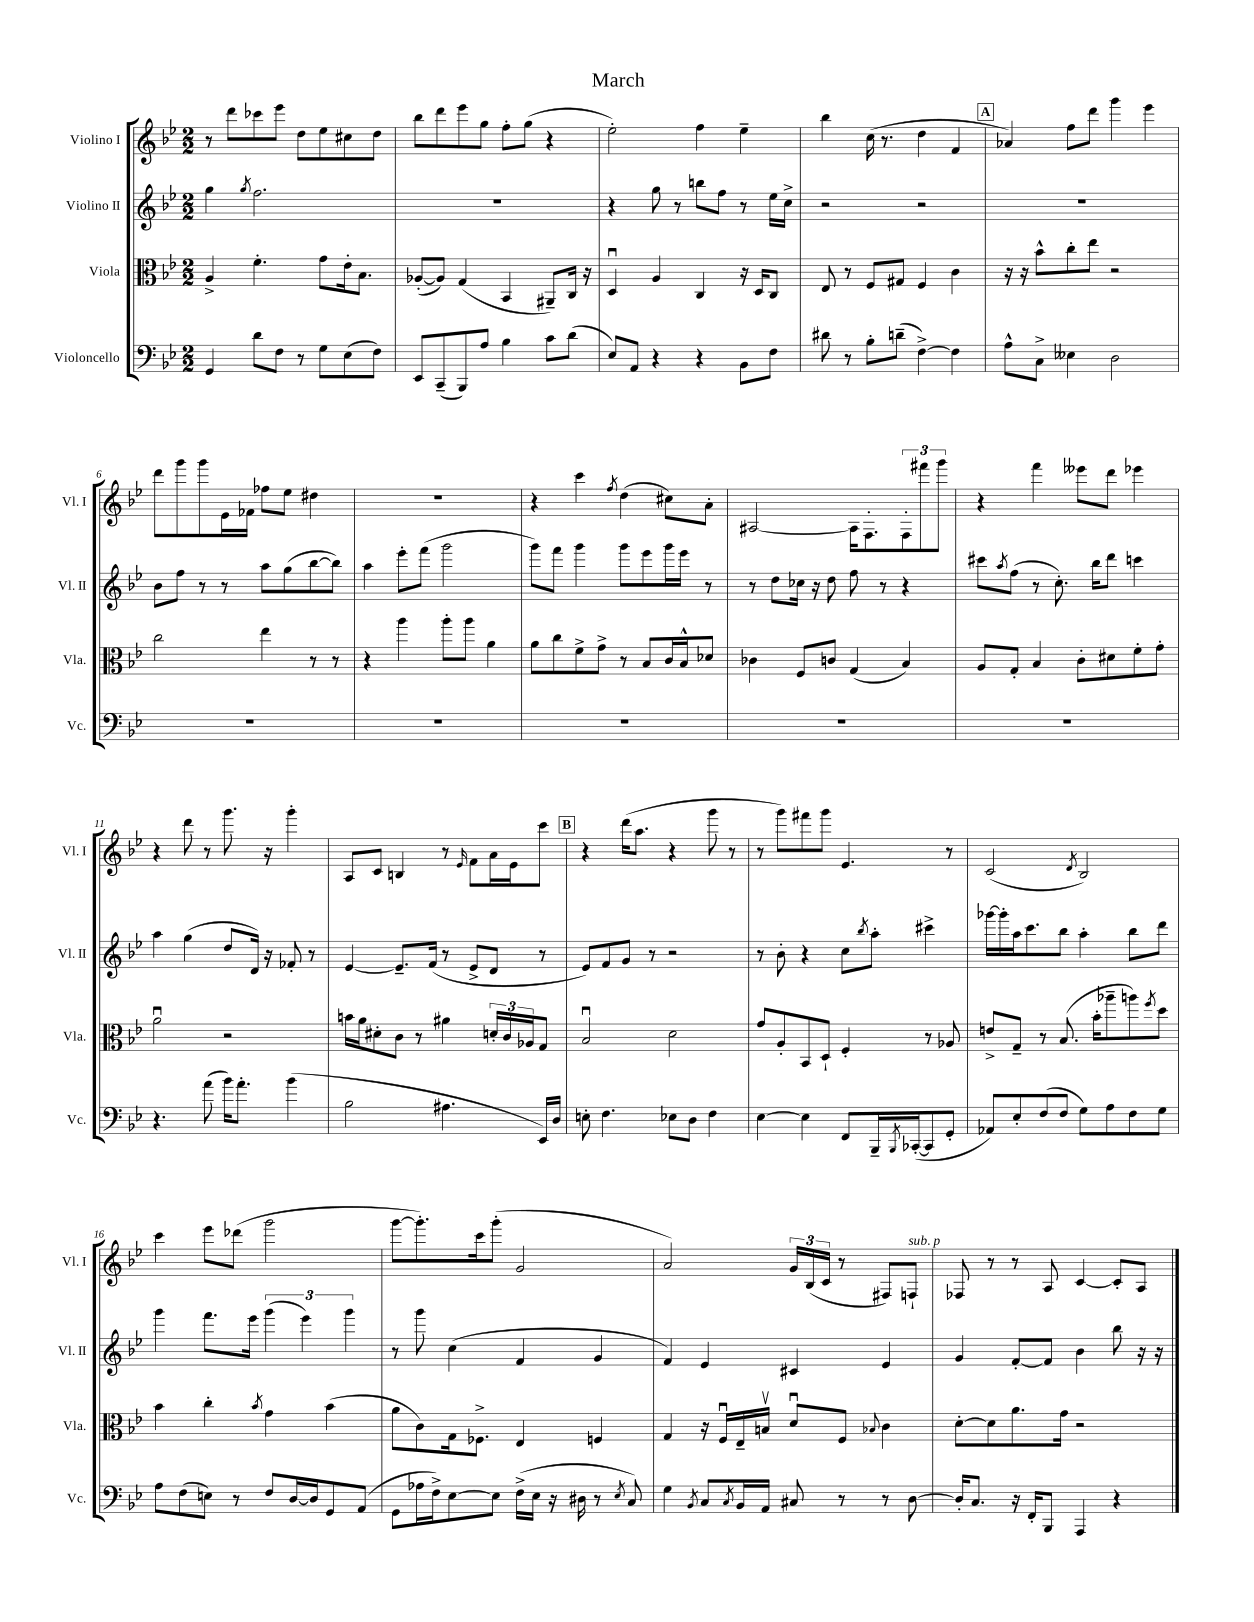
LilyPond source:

\header { title = "March" }
<<
\new StaffGroup <<
\new Staff = "s0" \with { instrumentName = "Violino I" shortInstrumentName = "Vl. I" } {
    \clef treble \key bes \major \numericTimeSignature \time 2/2
    r8 d'''8 ces'''8 ees'''8 d''8 ees''8 cis''8 d''8 |
    bes''8 d'''8 ees'''8 g''8 f''8-. g''8( r4 |
    ees''2-.) f''4 ees''4-- |
    bes''4 c''16( r8. d''4 f'4 |
    \mark \markup { \box "A" } aes'4) f''8 d'''8 g'''4 ees'''4 |
    d'''8 g'''8 g'''8 ees'16 fes'16 fes''8 ees''8 dis''4 |
    R1 |
    r4 c'''4 \acciaccatura { f''8 } d''4( cis''8) a'8-. |
    ais2~ ais16 f8.-. \tuplet 3/2 { f8-. fis'''8 g'''8 } |
    r4 f'''4 eeses'''8 d'''8 ees'''4 |
    r4 d'''8 r8 g'''8. r16 g'''4-. |
    a8 c'8 b4 r8 \grace { ees'16 } f'8 a'16 ees'16 c'''8 |
    \mark \markup { \box "B" } r4 d'''16( a''8. r4 g'''8 r8 |
    r8 g'''8) fis'''8 g'''8 ees'4. r8 |
    c'2( \acciaccatura { d'8 } bes2) |
    c'''4 ees'''8 des'''8( g'''2 |
    g'''8~ g'''8.-.) c'''16 g'''8-.( g'2 |
    a'2) \tuplet 3/2 { g'16 bes16( c'16 } r8 fis8) f8-!^\markup { \italic "sub. p" } |
    fes8 r8 r8 a8 c'4~ c'8-. a8 \bar "|." |
}
\new Staff = "s1" \with { instrumentName = "Violino II" shortInstrumentName = "Vl. II" } {
    \clef treble \key bes \major \numericTimeSignature \time 2/2
    g''4 \acciaccatura { g''8 } f''2. |
    R1 |
    r4 g''8 r8 b''8 f''8 r8 ees''16 c''16-> |
    r2 r2 |
    \mark \markup { \box "A" } R1 |
    bes'8 f''8 r8 r8 a''8 g''8( bes''8~ bes''8) |
    a''4 ees'''8-. f'''8( g'''2 |
    g'''8) f'''8 g'''4 g'''8 ees'''8 g'''16 ees'''16 r8 |
    r8 d''8 ces''16 r16 d''8 f''8 r8 r4 |
    cis'''8 \acciaccatura { a''8 } f''8( r8 c''8.-.) bes''16 d'''8 c'''4 |
    a''4 g''4( d''8 d'16) r16 fes'8-. r8 |
    ees'4~ ees'8.-- f'16( r8 ees'8-> d'8 r8 |
    \mark \markup { \box "B" } ees'8) f'8 g'8 r8 r2 |
    r8 bes'8-. r4 c''8 \acciaccatura { bes''8 } a''8-. cis'''4-> |
    ges'''16~ ges'''16-. a''16 c'''8. bes''8 a''4-. bes''8 d'''8 |
    g'''4 f'''8. ees'''16 \tuplet 3/2 { g'''4( ees'''4) g'''4 } |
    r8 g'''8 c''4( f'4 g'4 |
    f'4) ees'4 cis'4 ees'4 |
    g'4 f'8~-. f'8 bes'4 bes''8 r16 r16 \bar "|." |
}
\new Staff = "s2" \with { instrumentName = "Viola" shortInstrumentName = "Vla." } {
    \clef alto \key bes \major \numericTimeSignature \time 2/2
    a4-> f'4.-. g'8 ees'16-. bes8. |
    aes8~-.( aes8) g4( bes,4 ais,8--) c16 r16 |
    d4\downbow a4 c4 r16 d16 c8 |
    ees8 r8 f8 gis8 f4 c'4 |
    \mark \markup { \box "A" } r16 r16 bes'8-^ c''8-. ees''8 r2 |
    c''2 ees''4 r8 r8 |
    r4 a''4 a''8-. a''8 a'4 |
    a'8 c''8 f'8-> g'8-> r8 bes8 c'16 bes16-^ des'8 |
    ces'4 f8 c'8 g4( bes4) |
    a8 g8-. bes4 c'8-. dis'8 f'8-. g'8-. |
    a'2\downbow r2 |
    b'16 a'16 dis'8-. c'8 r8 ais'4 \tuplet 3/2 { d'16-. c'16 aes16 } g8 |
    \mark \markup { \box "B" } bes2\downbow d'2 |
    g'8 a8-. bes,8 d8-! f4-. r8 aes8 |
    e'8-> g8-- r8 bes8.( bes'16-. aes''8-- a''8) \acciaccatura { f''8 } d''8 |
    bes'4 c''4-. \acciaccatura { bes'8 } g'4 bes'4( |
    a'8 c'8) g16 fes8.-> ees4 f4 |
    g4 r16 f16\downbow ees16-- b16\upbow d'8\downbow f8 \appoggiatura { bes8 } c'4 |
    d'8~-. d'8 a'8. g'16 r2 \bar "|." |
}
\new Staff = "s3" \with { instrumentName = "Violoncello" shortInstrumentName = "Vc." } {
    \clef bass \key bes \major \numericTimeSignature \time 2/2
    g,4 d'8 f8 r8 g8 ees8( f8) |
    ees,8 c,8--( bes,,8) a8 bes4 c'8 d'8( |
    ees8) a,8 r4 r4 bes,8 f8 |
    dis'8 r8 bes8-. d'8--( f4~->) f4 |
    \mark \markup { \box "A" } a8-^ c8-> eeses4 d2 |
    R1 |
    R1 |
    R1 |
    R1 |
    R1 |
    r4. a'8( bes'16) a'8.-. bes'4( |
    bes2 ais4. ees,16) d16 |
    \mark \markup { \box "B" } e8-. f4. ees8 d8 f4 |
    ees4~ ees4 f,8 bes,,16-- \acciaccatura { bes,,8 } ces,16~-.( ces,8 g,8-. |
    aes,8) ees8-. f8( f8 g8) a8 f8 g8 |
    a8 f8( e8) r8 f8 d16~ d16 g,8 a,8( |
    g,8 aes16 f16->) ees8~ ees8 f16->( ees16 r16 dis16 r8 \acciaccatura { ees8 } c8) |
    g4 \acciaccatura { bes,8 } c8 \acciaccatura { c8 } bes,16 a,16 cis8 r8 r8 d8~ |
    d16-. c8. r16 f,16-. bes,,8 a,,4 r4 \bar "|." |
}
>>
>>
